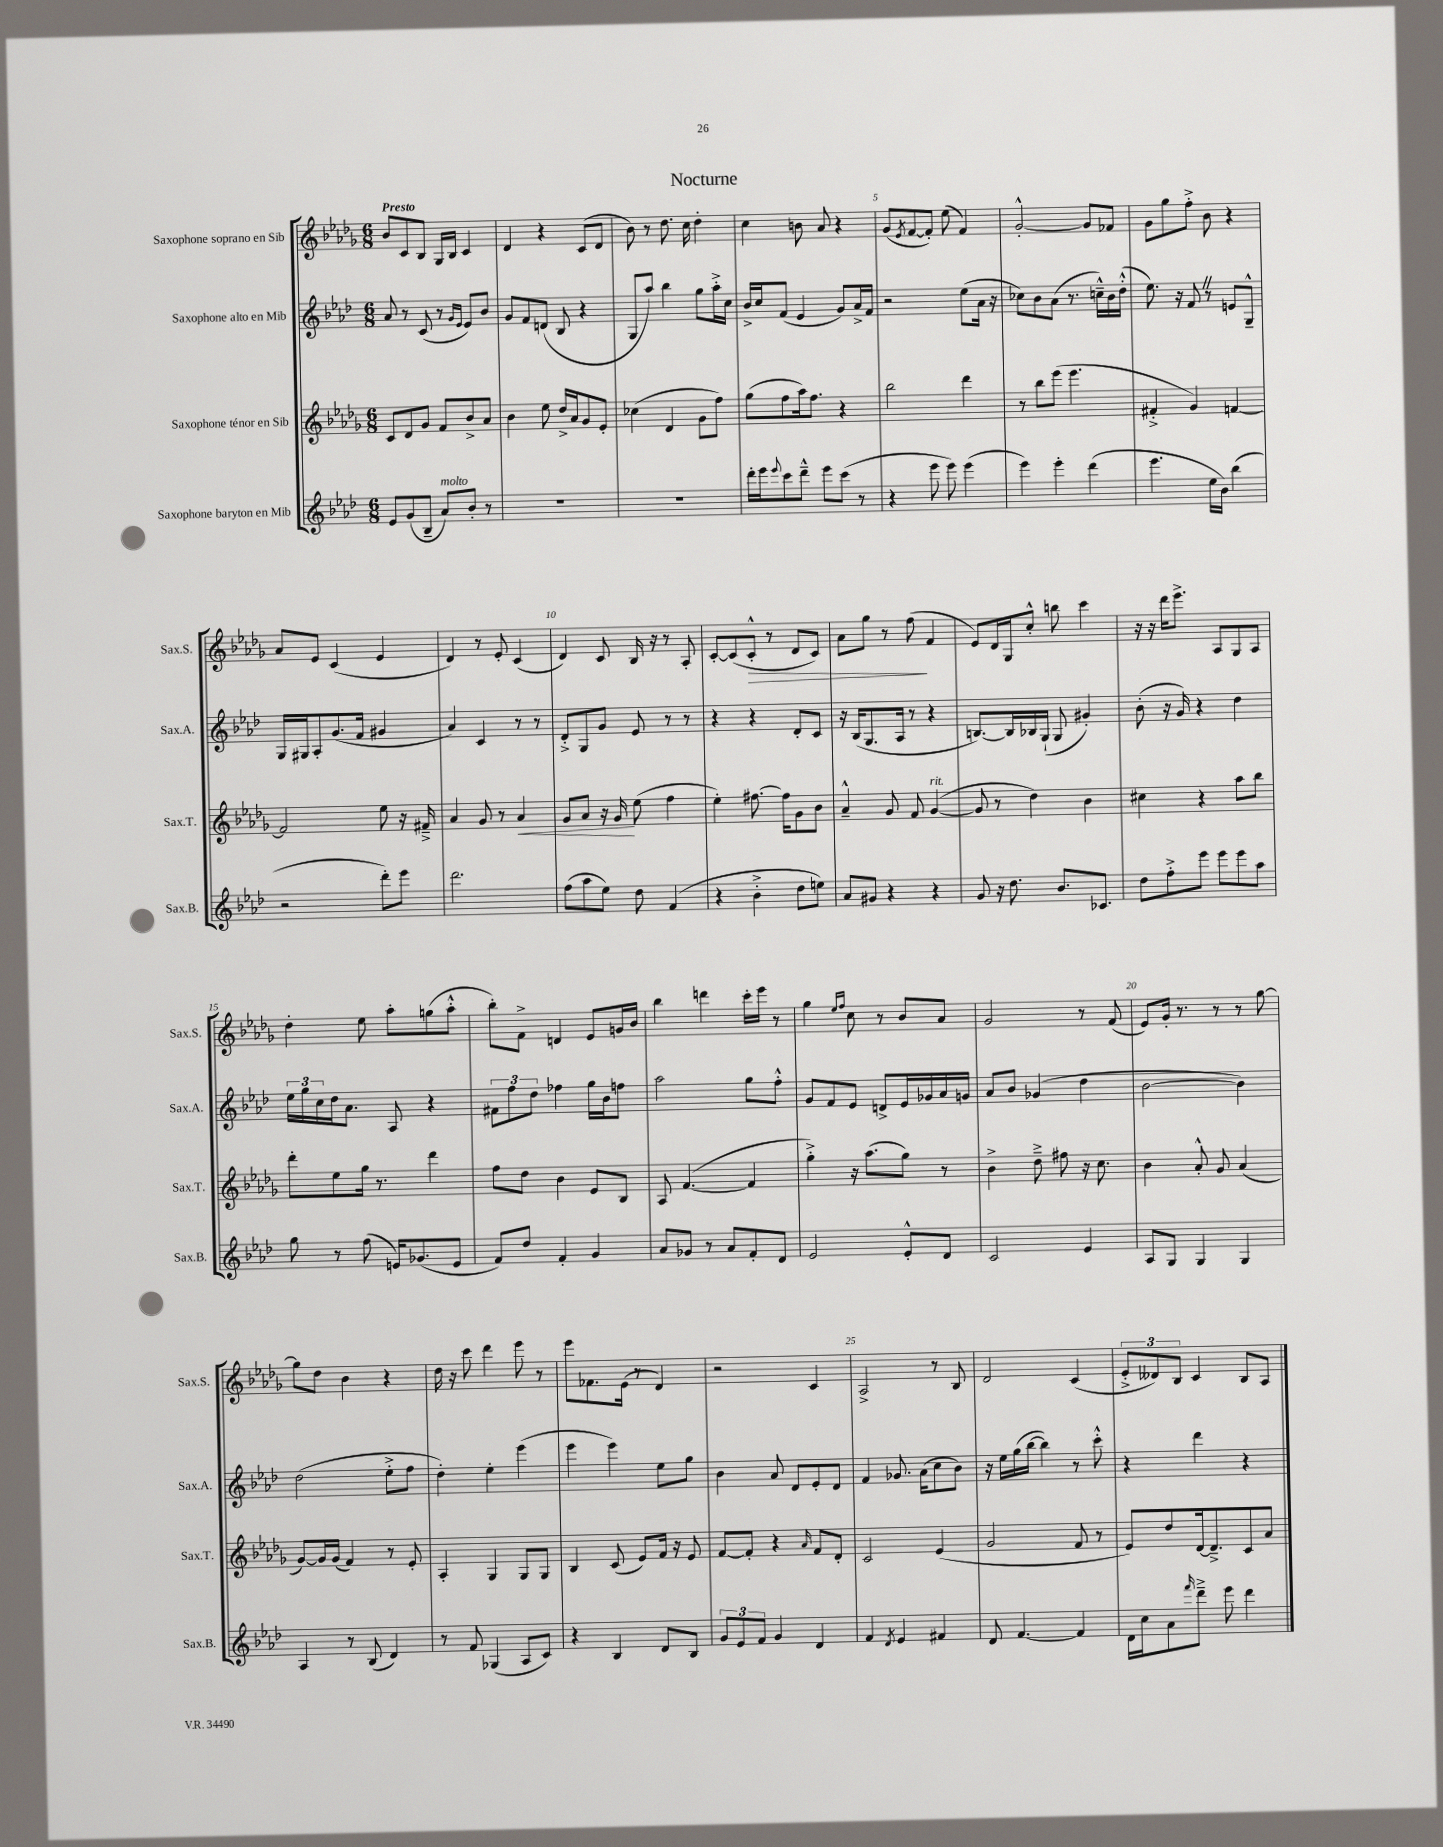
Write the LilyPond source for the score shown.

\header { title = "Nocturne" }
<<
\new StaffGroup <<
\new Staff = "s0" \with { instrumentName = "Saxophone soprano en Sib" shortInstrumentName = "Sax.S." } {
    \clef treble \key des \major \numericTimeSignature \time 6/8 \tempo "Presto"
    bes'8 c'8 bes8 ges16 bes16 c'4 |
    des'4 r4 c'8( des'8 |
    bes'8) r8 des''8. c''16 des''4-. |
    c''4 b'8 aes'8 r4 |
    ges'8( \acciaccatura { ees'8 } f'8~ f'8-.) ees''8( f'4) |
    ges'2~-.-^ ges'8 fes'8 |
    ges'8 ges''8 f''8-.-> bes'8 r4 |
    aes'8 ees'8 c'4( ees'4 |
    des'4) r8 ees'8-. c'4( |
    des'4) c'8 bes16 r16 r8 aes8-. |
    c'8~-. c'8( c'8-.-^\> r8 des'8 c'8) |
    aes'8 ges''8 r8 f''8\!( f'4 |
    ees'8) des'16 ges16 c''8-.-^ b''8 c'''4 |
    r16 r16 des'''16 ees'''8.-> aes8 ges8 aes8 |
    des''4-. ees''8 aes''8-. g''8( aes''8-.-^ |
    bes''8-.) f'8-> d'4 ees'8 g'16 bes'16 |
    bes''4 d'''4 c'''16-. ees'''16 r8 |
    ges''4 \grace { ees''16 f''16 } c''8 r8 bes'8 aes'8 |
    ges'2 r8 f'8( |
    ees'8) ges'16-. r8. r8 r8 ges''8~ |
    ges''8 des''8 bes'4 r4 |
    des''16 r16 c'''8 des'''4 ees'''8 r8 |
    ees'''8 fes'8. ees'16( r8 des'4) |
    r2 c'4 |
    aes2-> r8 bes8 |
    des'2 c'4( |
    \tuplet 3/2 { ees'8-.-> deses'8) bes8 } c'4 bes8 aes8 \bar "|." |
}
\new Staff = "s1" \with { instrumentName = "Saxophone alto en Mib" shortInstrumentName = "Sax.A." } {
    \clef treble \key aes \major \numericTimeSignature \time 6/8
    aes'8 r8 c'8( r8 \grace { g'16 ees'16 } ees'8) bes'8 |
    g'8 f'8 d'8( bes8 r4 |
    g8 aes''8) bes''4 g''8 aes''16-.-> c''16 |
    bes'16-> c''16 f'8( ees'4 g'8) aes'16-> f'16 |
    r2 ees''8( aes'16 r16 |
    ces''8) bes'8 aes'8( r8. c''16---^) bes'16 des''16-.-^( |
    ees''8.) r16 f'8 \once \override BreathingSign.text = \markup { \musicglyph "scripts.caesura.straight" } \breathe r8 e'8 g8---^ |
    g16 gis16 aes8-. g'8.( f'16 gis'4 |
    aes'4) c'4 r8 r8 |
    des'8-.-> g8 g'8 ees'8 r8 r8 |
    r4 r4 des'8-. c'8 |
    r16 bes16( g8. aes16 r8 r4 |
    b8.~) b16 bes16 g16-!( g8 gis'4-.) |
    bes'8-.( r16 g'16) r4 des''4 |
    \tuplet 3/2 { ees''16 g''16 c''16 } des''16 aes'8. aes8 r4 |
    \tuplet 3/2 { fis'8 f''8 des''8 } fes''4 g''16 bes'16 f''8 |
    aes''2 g''8 f''8-.-^ |
    g'8 f'8 ees'8 d'8-> ees'16 ges'16 aes'16 g'16 |
    aes'8 bes'8 ges'4( des''4 |
    bes'2~ bes'4) |
    des''2( ees''8-.-> f''8 |
    des''4-.) ees''4-. ees'''4( |
    ees'''4 ees'''4) ees''8 g''8 |
    bes'4 aes'8 des'8 ees'8-. des'8 |
    f'4 ges'8. aes'16( c''8 bes'8) |
    r16 ees''16 g''16( bes''16~ bes''4) r8 c'''8-.-^ |
    r4 des'''4 r4 \bar "|." |
}
\new Staff = "s2" \with { instrumentName = "Saxophone ténor en Sib" shortInstrumentName = "Sax.T." } {
    \clef treble \key des \major \numericTimeSignature \time 6/8
    c'8 des'8 ges'8 f'8 bes'8-> aes'8 |
    bes'4 ees''8 des''16-> aes'16 ges'8 ees'8-. |
    ces''4( des'4 ges'8 f''8) |
    ges''8( f''8 aes''16) f''8. r4 |
    bes''2 des'''4 |
    r8 bes''8 ees'''8( ees'''4. |
    fis'4-.-> ges'4) f'4~ |
    f'2 ees''8 r16 fis'16---> |
    aes'4 ges'8 r8 aes'4\< |
    ges'8 aes'8 r16 ges'16\! ees''8( f''4 |
    ees''4-.) fis''8.~ fis''16 ges'8 bes'8 |
    aes'4---^ ges'8 f'8 ges'4~^\markup { \italic "rit." }( |
    ges'8 r8 des''4) bes'4 |
    cis''4 r4 aes''8 bes''8 |
    des'''8-. ees''8 ges''16 r8. des'''4 |
    f''8 des''8 bes'4 ees'8 bes8 |
    aes8 f'4.~( f'4 |
    ges''4-.->) r16 aes''8.( ges''8) r8 |
    bes'4-> des''8---> fis''8 r16 c''8. |
    bes'4 aes'8-.-^ ges'8 aes'4( |
    ges'8~) ges'16 ges'16( f'4) r8 ees'8-. |
    aes4-. ges4 ges8 ges8 |
    bes4 c'8( ees'8) f'16 r16 ees'8 |
    f'8~ f'8-. r4 \grace { aes'16 } f'8 des'8-. |
    c'2 ees'4( |
    ges'2 f'8 r8 |
    ees'8) des''8 des'16~ des'8.---> c'8 aes'8 \bar "|." |
}
\new Staff = "s3" \with { instrumentName = "Saxophone baryton en Mib" shortInstrumentName = "Sax.B." } {
    \clef treble \key aes \major \numericTimeSignature \time 6/8
    ees'8 g'8( bes8-- aes'8^\markup { \italic "molto" }) bes'8-. r8 |
    R2. |
    R2. |
    des'''16-. ees'''16 \appoggiatura { ees'''8 } c'''8 des'''8---^ ees'''8 c'''8( r8 |
    r4 ees'''8 ees'''8) ees'''4( |
    ees'''4) ees'''4-. des'''4( |
    ees'''4. ees''16 bes'16) bes''4( |
    r2 des'''8-.) ees'''8 |
    des'''2. |
    f''8( aes''8 ees''8) des''8 f'4( |
    r4 bes'4-.-> des''8 e''8) |
    aes'8 gis'8 r4 r4 |
    g'8 r16 des''8. bes'8. ces'8. |
    des''8 f''8-.-> ees'''8 ees'''8 ees'''8 aes''8 |
    g''8 r8 f''8( e'16) ges'8.( e'8 |
    f'8) des''8 f'4-. g'4 |
    aes'8 ges'8 r8 aes'8 f'8-. des'8 |
    ees'2 ees'8-.-^ des'8 |
    c'2 ees'4 |
    aes8 g8 g4 g4 |
    aes4 r8 bes8( des'4) |
    r8 f'8 ges4( aes8 c'8) |
    r4 bes4 des'8 bes8 |
    \tuplet 3/2 { g'8 ees'8 f'8 } g'4 des'4 |
    f'4 \acciaccatura { des'8 } ees'4 fis'4 |
    des'8 f'4.~ f'4 |
    des'16 c''16 aes'8 \grace { f'''16 } des'''8---> ees'''8 des'''4 \bar "|." |
}
>>
>>
\layout { \context { \Score \override BarNumber.break-visibility = ##(#f #t #t) barNumberVisibility = #(every-nth-bar-number-visible 5) } }
